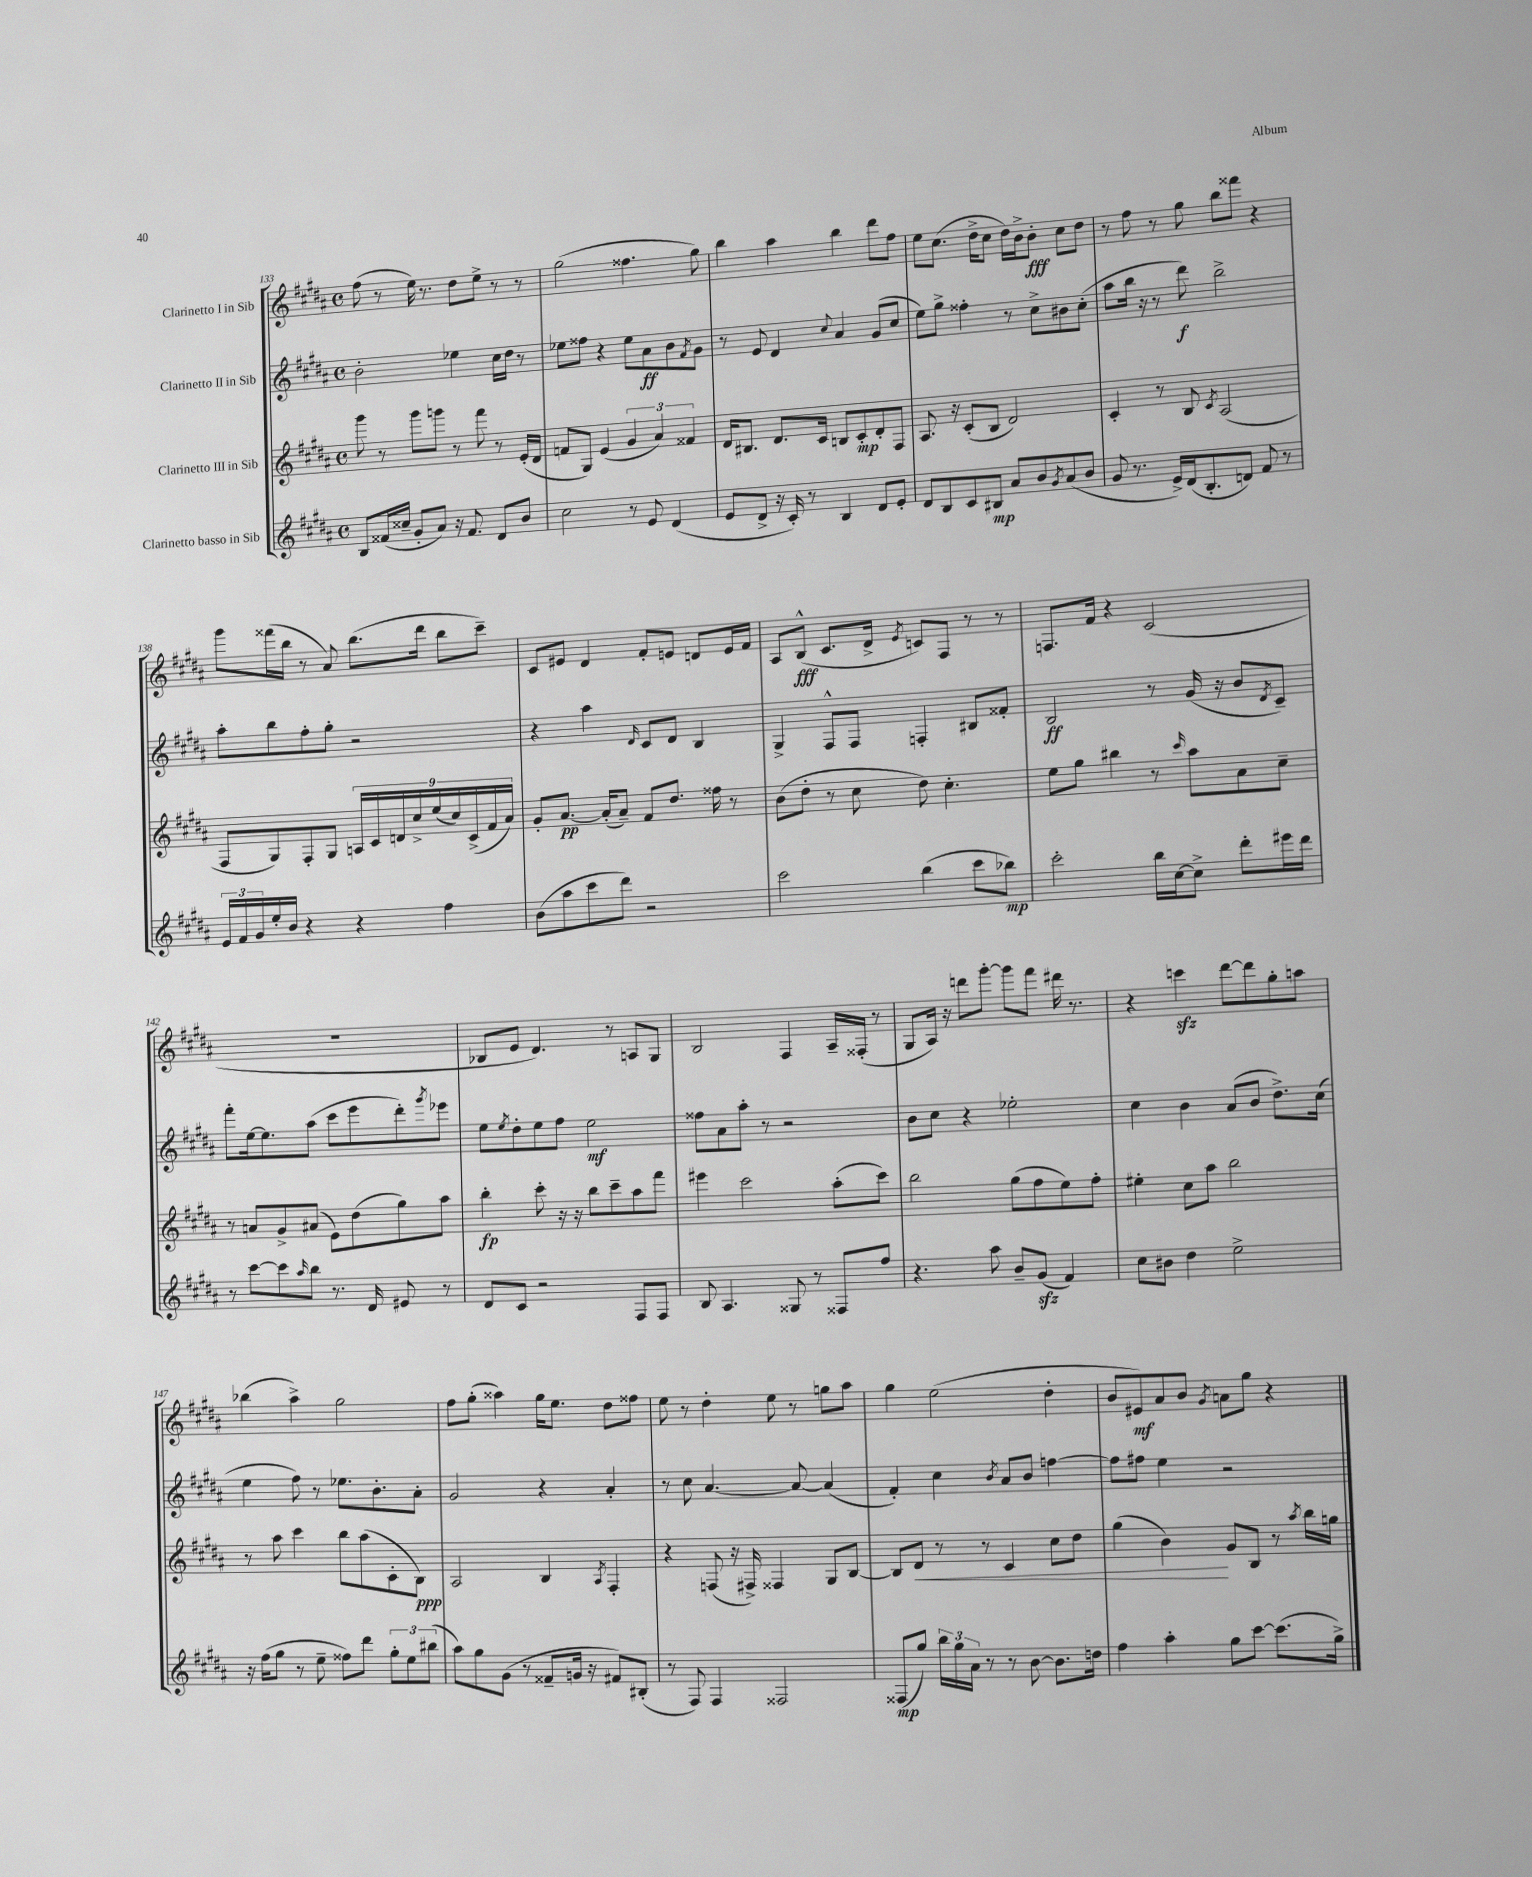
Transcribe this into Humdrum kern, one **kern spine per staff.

**kern	**dynam	**kern	**dynam	**kern	**dynam	**kern	**dynam
*part4	*part4	*part3	*part3	*part2	*part2	*part1	*part1
*staff4	*staff4	*staff3	*staff3	*staff2	*staff2	*staff1	*staff1
*I"Clarinetto basso in Sib	*	*I"Clarinetto III in Sib	*	*I"Clarinetto II in Sib	*	*I"Clarinetto I in Sib	*
*clefG2	*	*clefG2	*	*clefG2	*	*clefG2	*
*k[f#c#g#d#a#]	*	*k[f#c#g#d#a#]	*	*k[f#c#g#d#a#]	*	*k[f#c#g#d#a#]	*
*M4/4	*	*M4/4	*	*M4/4	*	*M4/4	*
*met(c)	*	*met(c)	*	*met(c)	*	*met(c)	*
=133	=133	=133	=133	=133	=133	=133	=133
8B/L	.	8ggg#\	.	2b'\	.	(8ff#\	.
(16f##X/L	.	8r	.	.	.	8r	.
16cc##X~/JJ	.	.	.	.	.	.	.
8g#'/L	.	8ggg#\L	.	.	.	16ee\)	.
.	.	.	.	.	.	8.r	.
8a#/J)	.	8gggn\J	.	.	.	.	.
16r	.	8r	.	4ee-X\	.	8dd#\L	.
8.f##/	.	.	.	.	.	.	.
.	.	8fff#\	.	.	.	8ee^\J	.
8d#/L	.	8r	.	16cc#\LL	.	8r	.
.	.	.	.	16dd#\JJ	.	.	.
8b/J	.	(16e'/LL	.	8r	.	8r	.
.	.	16d#/JJ	.	.	.	.	.
=134	=134	=134	=134	=134	=134	=134	=134
2cc#\	.	8fn/L	.	8ee-X\L	.	(2gg#\	.
.	.	8G#/J)	.	8ff##X\J	.	.	.
.	.	(4e/	.	4r	.	.	.
8r	.	6g#/	.	8ee-\L	.	4.ff##X\	.
8e/	.	.	.	8a#\	ff	.	.
.	.	6a#/)	.	.	.	.	.
(4d#/	.	.	.	8b\	.	.	.
.	.	6f##X/	.	.	.	.	.
.	.	.	.	8qf#/	.	.	.
.	.	.	.	8g#\J	.	8gg#\)	.
=135	=135	=135	=135	=135	=135	=135	=135
8e/L	.	16d#/KL	.	8r	.	4bb\	.
.	.	8.B#X/J	.	.	.	.	.
8d#^/J	.	.	.	8e/	.	.	.
16r	.	8.d#/L	.	4d#/	.	4aa#\	.
16c#'/)	.	.	.	.	.	.	.
8r	.	.	.	.	.	.	.
.	.	16c#/Jk	.	.	.	.	.
.	.	.	.	8qqcc#/	.	.	.
4B/	.	8Bn/L	.	4a#/	.	4bb\	.
.	.	8c#'/	mp	.	.	.	.
8d#/L	.	8d#'/	.	(8g#/L	.	8ddd#\L	.
8e'/J	.	8F#/J	.	8cc#/J	.	8ff#\J	.
=136	=136	=136	=136	=136	=136	=136	=136
8d#/L	.	8.A#/	.	8ee\L)	.	8ee\L	.
8B/	.	.	.	8gg#^\J	.	(8.cc#\J	.
.	.	16r	.	.	.	.	.
8c#/	.	(8c#'/L	.	4ff##X'\	.	.	.
.	.	.	.	.	.	16dd#^\KL	.
8B#X/J	mp	8B/J	.	.	.	8cc#\J	.
8a#/L	.	2d#/)	.	8r	.	16dd#\LL)	.
.	.	.	.	.	.	16b^\J	.
8b/	.	.	.	8cc#^\L	.	8b'\J	fff
8qg#/	.	.	.	.	.	.	.
(8a#/	.	.	.	8b#X\	.	8cc#\L	.
8b/J	.	.	.	(8cc#'\J	.	8dd#\J	.
=137	=137	=137	=137	=137	=137	=137	=137
8g#/	.	4c#'/	.	8aa#\L	.	8r	.
8.r	.	.	.	16bb\Jk	.	8ff#\	.
.	.	.	.	16r	.	.	.
.	.	8r	.	8r	.	8r	.
16e^/LL)	.	.	.	.	.	.	.
(16d#/J	.	8B/	.	8ddd#\)	f	8gg#\	.
8.B'/	.	.	.	.	.	.	.
.	.	8qc#/	.	.	.	.	.
.	.	(2A#/	.	2bb^\	.	8bb\L	.
8dn/J)	.	.	.	.	.	8fff##X\J	.
8f#/	.	.	.	.	.	4r	.
8r	.	.	.	.	.	.	.
!!LO:LB:g=z
=138	=138	=138	=138	=138	=138	=138	=138
24e/LL	.	8F#/L	.	8aa#'\L	.	8ggg#\L	.
24f#/	.	.	.	.	.	.	.
24g#/	.	.	.	.	.	.	.
16ee'/	.	8G#/)	.	8bb\	.	(16fff##X\L	.
16b/JJ	.	.	.	.	.	16bb\JJ	.
4r	.	8F#'/	.	8ff#'\	.	8r	.
.	.	8G#/J	.	8gg#'\J	.	8a#/)	.
4r	.	18An/LL	.	2r	.	(8.bb\L	.
.	.	18c#/	.	.	.	.	.
.	.	18dn/	.	.	.	.	.
.	.	18cc#^/	.	.	.	.	.
.	.	.	.	.	.	16ddd#\Jk	.
.	.	(18ee/	.	.	.	.	.
4ff#\	.	.	.	.	.	8bb\L	.
.	.	18cc#/)	.	.	.	.	.
.	.	(18c#^/	.	.	.	.	.
.	.	.	.	.	.	8ccc#~\J)	.
.	.	18f#/	.	.	.	.	.
.	.	18a#/JJ)	.	.	.	.	.
=139	=139	=139	=139	=139	=139	=139	=139
(8b\L	.	8g#'/L	.	4r	.	8c#/L	.
8aa#\	.	[8.a#/J	pp	.	.	8e#X/J	.
8ccc#\	.	.	.	4aa#\	.	4d#/	.
.	.	(16a#'/KL]	.	.	.	.	.
8ddd#\J)	.	8a#~/J)	.	.	.	.	.
.	.	.	.	16qqd#/	.	.	.
2r	.	8f#/L	.	8c#/L	.	8f#'/L	.
.	.	8.dd#/J	.	8d#/J	.	8en/J	.
.	.	.	.	4B/	.	8dn/L	.
.	.	16ff##X\	.	.	.	.	.
.	.	8r	.	.	.	16e/L	.
.	.	.	.	.	.	16f#/JJ	.
=140	=140	=140	=140	=140	=140	=140	=140
2ccc#\	.	(8b\L	.	4G#^/	.	8A#/L	.
.	.	8dd#'\J	.	.	.	(8B^^/J	fff
.	.	8r	.	8F#^^/L	.	8.c#/L	.
.	.	8cc#\	.	8F#/J	.	.	.
.	.	.	.	.	.	16d#^/Jk	.
.	.	.	.	.	.	8qe/	.
(4bb\	.	8dd#\)	.	4Fn'/	.	8cn/L)	.
.	.	4.cc#'\	.	.	.	8F#/J	.
8ccc#\L	.	.	.	8B#X/L	.	8r	.
8bb-X\J)	mp	.	.	8f##X'/J	.	8r	.
=141	=141	=141	=141	=141	=141	=141	=141
2ccc#'\	.	8ee\L	.	2B/	ff	8.Fn/L	.
.	.	8gg#\J	.	.	.	.	.
.	.	.	.	.	.	16f#/Jk	.
.	.	4bb#X\	.	.	.	4r	.
16bb\LL	.	8r	.	8r	.	(2c#/	.
[16cc#\J	.	.	.	.	.	.	.
.	.	16qqccc#/	.	.	.	.	.
8cc#^\J]	.	8aa#\L	.	(16g#/	.	.	.
.	.	.	.	16r	.	.	.
8ddd#'\L	.	8a#\	.	8b/L	.	.	.
.	.	.	.	8qd#/	.	.	.
16eee#X\L	.	8cc#~\J	.	8c#~/J)	.	.	.
16ddd#\JJ	.	.	.	.	.	.	.
!!LO:LB:g=z
=142	=142	=142	=142	=142	=142	=142	=142
8r	.	8r	.	8fff#'\L	.	1r	.
[8ccc#\L	.	8an/L	.	[16ee\k	.	.	.
.	.	.	.	8.ee\]	.	.	.
8ccc#\]	.	8g#^/	.	.	.	.	.
16qqaa#/	.	.	.	.	.	.	.
8bb\J	.	(8a#X/J	.	(8aa#\J	.	.	.
8.r	.	8e\L)	.	8ccc#\L	.	.	.
.	.	(8dd#\	.	8eee\	.	.	.
16d#/	.	.	.	.	.	.	.
8e#X/	.	8gg#\)	.	8ddd#'\)	.	.	.
.	.	.	.	8qggg#/	.	.	.
8r	.	8aa#\J	.	8eee-X\J	.	.	.
=143	=143	=143	=143	=143	=143	=143	=143
8d#/L	.	4bb'\	fp	8ee\L	.	8B-X/L	.
.	.	.	.	8qee/	.	.	.
8c#/J	.	.	.	8dd#'\	.	8e/J	.
2r	.	8ccc#'\	.	8ee\	.	4.d#/)	.
.	.	16r	.	8ff#\J	.	.	.
.	.	16r	.	.	.	.	.
.	.	8bb\L	.	2ee\	mf	.	.
.	.	8ccc#~\	.	.	.	8r	.
8F#/L	.	8aa#\	.	.	.	8An/L	.
8F#/J	.	8fff#\J	.	.	.	8G#/J	.
=144	=144	=144	=144	=144	=144	=144	=144
8B/	.	4eee#X\	.	8ff##X\L	.	2B/	.
4.A#/	.	.	.	8a#\	.	.	.
.	.	2ccc#\	.	8aa#'\J	.	.	.
.	.	.	.	8r	.	.	.
8G##X/	.	.	.	2r	.	4F#/	.
8r	.	.	.	.	.	.	.
8F##X/L	.	(8aa#'\L	.	.	.	16A#~/LL	.
.	.	.	.	.	.	(16F##X'/JJ	.
8ff#/J	.	8ccc#\J)	.	.	.	8r	.
=145	=145	=145	=145	=145	=145	=145	=145
4.r	.	2bb\	.	8b\L	.	8G#/L	.
.	.	.	.	8cc#\J	.	16A#/Jk)	.
.	.	.	.	.	.	16r	.
.	.	.	.	4r	.	8dddn\L	.
8aa#\	.	.	.	.	.	[8ggg#'\J	.
8b~/L	.	(8gg#\L	.	2ee-X'\	.	8ggg#\L]	.
(8g#zz/J	.	8ff#\	.	.	.	8fff#\J	.
4f#/)	.	8ee\)	.	.	.	16ddd#X\	.
.	.	.	.	.	.	8.r	.
.	.	8ff#'\J	.	.	.	.	.
=146	=146	=146	=146	=146	=146	=146	=146
8cc#\L	.	4ee#X'\	.	4cc#\	.	4r	.
8b#X\J	.	.	.	.	.	.	.
4dd#\	.	8cc#\L	.	4b\	.	4cccnzz\	.
.	.	8aa#\J	.	.	.	.	.
2ee^\	.	2bb\	.	(8a#/L	.	[8ddd#\L	.
.	.	.	.	8b/J	.	8ddd#\]	.
.	.	.	.	8.dd#^\L)	.	8gg#'\	.
.	.	.	.	.	.	8aan\J	.
.	.	.	.	(16cc#\Jk	.	.	.
!!LO:LB:g=z
=147	=147	=147	=147	=147	=147	=147	=147
16r	.	8r	.	4ee\	.	(4bb-X\	.
(16ff#\KL	.	.	.	.	.	.	.
8gg#\J	.	8aa#\	.	.	.	.	.
8r	.	4ccc#\	.	8ff#\)	.	4aa#^\)	.
8ee~\	.	.	.	8r	.	.	.
8ff##X\L)	.	8bb\L	.	8.ee-X\L	.	2gg#\	.
8ddd#\J	.	(8aa#\	.	.	.	.	.
.	.	.	.	8.b'\	.	.	.
12gg#'\L	.	8c#'\	.	.	.	.	.
12ee\	.	.	.	.	.	.	.
.	.	8B\J)	ppp	8a#'\J	.	.	.
(12bb#X\J	.	.	.	.	.	.	.
=148	=148	=148	=148	=148	=148	=148	=148
8aa#\L)	.	2A#/	.	2g#/	.	8ff#\L	.
8gg#\	.	.	.	.	.	(8gg#'\J	.
(8g#\J	.	.	.	.	.	4aa##X\)	.
8r	.	.	.	.	.	.	.
8f##X~/L	.	4B/	.	4r	.	16gg#\KL	.
.	.	.	.	.	.	8.ee\J	.
16gn/Jk	.	.	.	.	.	.	.
16r	.	.	.	.	.	.	.
.	.	8qA#/	.	.	.	.	.
8f#X/L)	.	4F#'/	.	4a#'/	.	8dd#\L	.
(8B#X'/J	.	.	.	.	.	8ff##X\J	.
=149	=149	=149	=149	=149	=149	=149	=149
8r	.	4r	.	8r	.	8ee\	.
8F#/)	.	.	.	8cc#\	.	8r	.
4F#/	.	(8Fn/	.	[4.a#/	.	4dd#'\	.
.	.	16r	.	.	.	.	.
.	.	16F#X^/)	.	.	.	.	.
2F##X/	.	4F##X/	.	.	.	8ee\	.
.	.	.	.	8a#/_	.	8r	.
.	.	8G#/L	.	(4a#/]	.	8ggn\L	.
.	.	[8B/J	.	.	.	8aa#\J	.
=150	=150	=150	=150	=150	=150	=150	=150
(8F##X/L	mp	8B/L]	.	4f#'/)	.	4gg#\	.
!	!	!	!LO:HP:b	!	!	!	!
8gg#/J)	.	8d#/J	<	.	.	.	.
24bb\LL	.	8r	.	4cc#\	.	(2ee\	.
24gg#\	.	.	.	.	.	.	.
24a#\JJ	.	.	.	.	.	.	.
8r	.	8r	.	.	.	.	.
.	.	.	.	8qb/	.	.	.
8r	.	4c#/	.	8a#/L	.	.	.
[8b\	.	.	.	8b/J	.	.	.
8.b\L]	.	8cc#\L	.	[4ffn\	.	4dd#'\	.
.	.	8dd#\J	.	.	.	.	.
16ddn\Jk	.	.	.	.	.	.	.
=151	=151	=151	=151	=151	=151	=151	=151
4ff#\	.	(4gg#\	.	8ff\L]	.	8b/L	.
.	.	.	.	8ff#X\J	.	8e#X/)	mf
4aa#'\	.	4b\)	.	4ee\	.	8a#/	.
.	.	.	.	.	.	8b/J	.
.	.	.	.	.	.	8qg#/	.
8gg#\L	.	8g#/L	[	2r	.	8an\L	.
[8ccc#\J	.	8B/J	.	.	.	8gg#\J	.
(8.ccc#\L]	.	8r	.	.	.	4r	.
.	.	8qaa#/	.	.	.	.	.
.	.	16bb\LL	.	.	.	.	.
16gg#^\Jk)	.	16ggn\JJ	.	.	.	.	.
==	==	==	==	==	==	==	==
*-	*-	*-	*-	*-	*-	*-	*-
